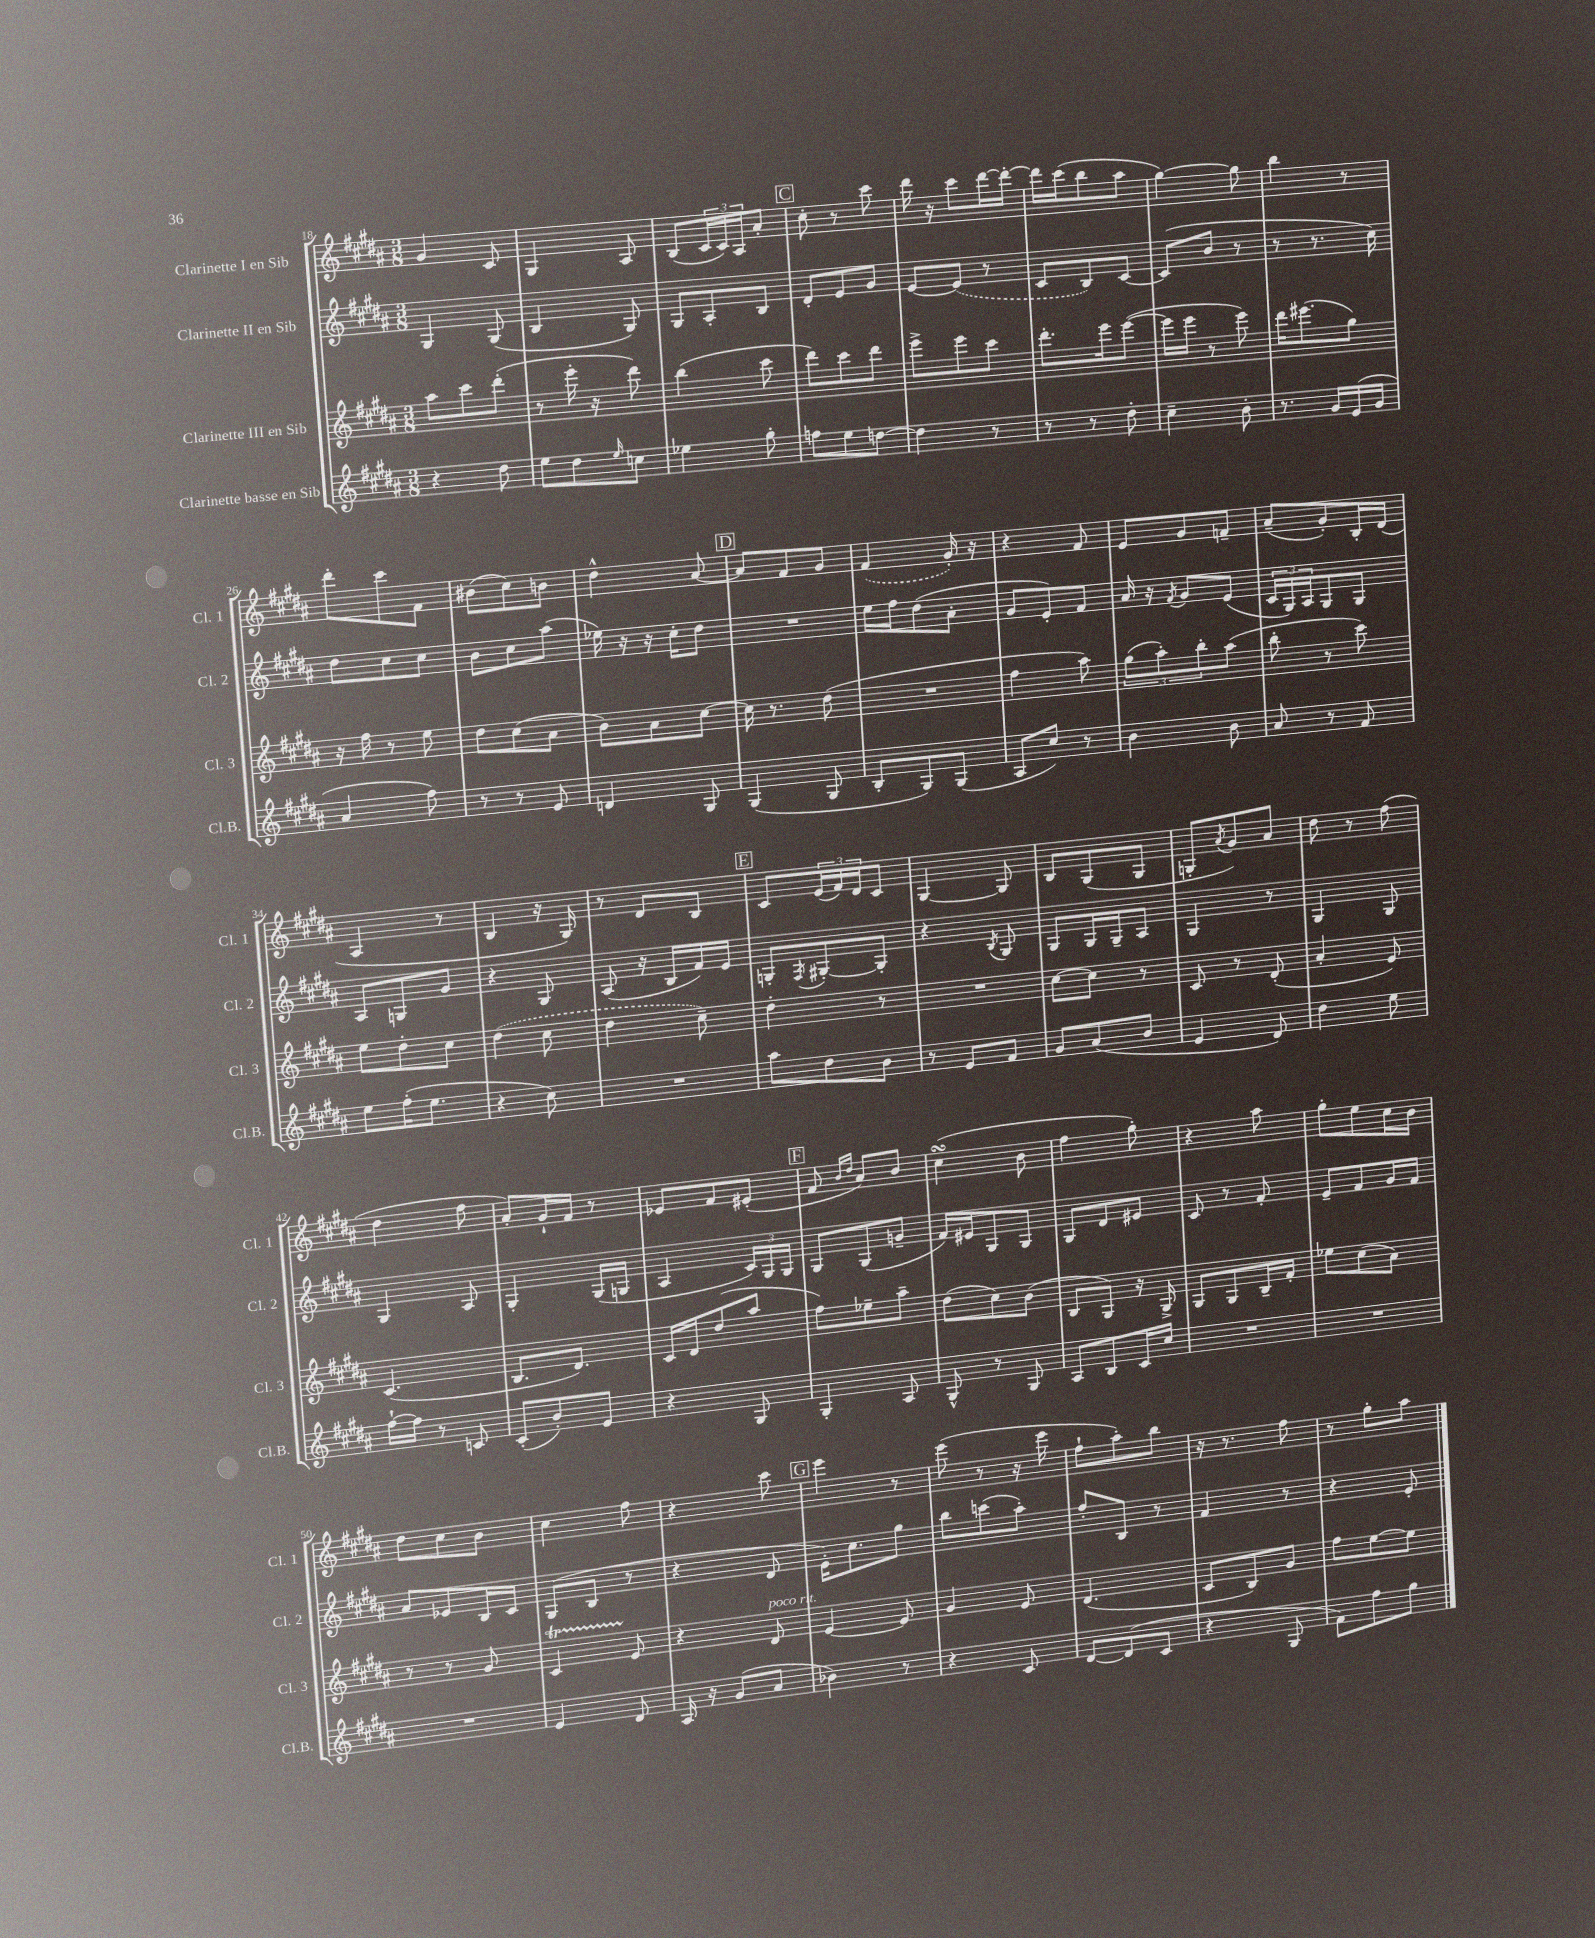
<<
\new StaffGroup <<
\new Staff = "s0" \with { instrumentName = "Clarinette I en Sib" shortInstrumentName = "Cl. 1" } {
    \clef treble \key b \major \numericTimeSignature \time 3/8
    gis'4 cis'8 |
    gis4 ais8 |
    b8( \tuplet 3/2 { cis'16 cis'16) ais16 } ais'8-. |
    \mark \markup { \box "C" } cis''8-. r8 cis'''8 |
    dis'''16 r16 cis'''8 dis'''16~ dis'''16~-. |
    dis'''16 cis'''16( b''8 ais''8 |
    gis''4~) gis''8 |
    b''4 r8 |
    dis'''8-. cis'''8 fis'8 |
    bis'8( cis''8) b'8 |
    dis''4-^ ais'8~ |
    \mark \markup { \box "D" } ais'8 fis'8 gis'8 |
    \once \slurDashed fis'4( gis'16-.) r16 |
    r4 fis'8 |
    e'8 gis'8 f'8-- |
    ais'8--( gis'8-.) b16-. dis'16( |
    ais4 r8 |
    b4 r16 gis16) |
    r8 dis'8 b8 |
    \mark \markup { \box "E" } cis'8 \tuplet 3/2 { e'16( fis'16) dis'16 } cis'8 |
    gis4~ gis8 |
    b8 gis8( gis8 |
    g8-. \acciaccatura { ais'8 } gis'8) ais'8 |
    dis''8 r8 fis''8( |
    dis''4 fis''8 |
    ais'8-.) gis'16-! fis'16 r8 |
    ees'8 fis'8 eis'8-.( |
    \mark \markup { \box "F" } fis'8 \grace { b'16 dis''16 } ais'8) b'8 |
    cis''4\turn( b'8 |
    fis''4 gis''8-.) |
    r4 ais''8 |
    gis''8-. e''8 cis''16 b'16 |
    dis''8 cis''8 b'8 |
    cis''4 fis''8 |
    r4 cis'''8 |
    \mark \markup { \box "G" } e'''4 r8 |
    e'''8( r8 r16 e'''16 |
    fis''8-! ais''8-.) b''8 |
    r16 r8. fis''8 |
    r8 gis''8-. ais''8 \bar "|." |
}
\new Staff = "s1" \with { instrumentName = "Clarinette II en Sib" shortInstrumentName = "Cl. 2" } {
    \clef treble \key b \major \numericTimeSignature \time 3/8
    gis4 gis8( |
    b4 gis8) |
    gis8 ais8-. b8 |
    \mark \markup { \box "C" } dis'8-. e'8 gis'8 |
    e'8~ \once \slurDashed e'8( r8 |
    cis'8 b8) cis'8~ |
    cis'8( b'8 r8 |
    r8 r8. cis''16) |
    dis''8 cis''8 cis''8 |
    b'8 cis''8 ais''8( |
    ees''16) r16 r16 cis''16-. dis''8 |
    \mark \markup { \box "D" } R4. |
    e''16 fis''16 dis''8( ais'8-. |
    gis'8 e'8-.) fis'8 |
    ais'16 r16 \acciaccatura { fis'8 } gis'8 e'8( |
    \tuplet 3/2 { cis'16 gis16) ais16 } gis8 gis8 |
    ais8 g8 gis'8 |
    r4 gis8 |
    ais8( r16 b16 fis'16) e'16 |
    \mark \markup { \box "E" } g8-. \acciaccatura { fis8 } gis8~-. gis8-. |
    r4 \acciaccatura { b8 } gis8 |
    gis8 gis16 gis16-- ais8 |
    gis4 r8 |
    gis4 gis8 |
    gis4 ais8 |
    gis4-. gis16( g16 |
    ais4 \tuplet 3/2 { cis'16) gis16 gis16 } |
    \mark \markup { \box "F" } gis8 gis8( g'8-- |
    fis'16) eis'16 gis8 gis8 |
    gis8 dis'8 eis'8 |
    cis'8 r8 fis'8-. |
    e'8-- fis'8 gis'16 fis'16 |
    ais'8 ees'8 b16 cis'16 |
    gis8( b8 r8 |
    r4 dis'8 |
    \mark \markup { \box "G" } e'16-.) cis''8. gis''8 |
    b''8 c'''8( ais''8-.) |
    fis''8-. b8 r8 |
    fis'4 r8 |
    r4 e'8-. \bar "|." |
}
\new Staff = "s2" \with { instrumentName = "Clarinette III en Sib" shortInstrumentName = "Cl. 3" } {
    \clef treble \key b \major \numericTimeSignature \time 3/8
    ais''8 cis'''8 dis'''8-.( |
    r8 e'''16-. r16 dis'''8) |
    b''4( cis'''8 |
    \mark \markup { \box "C" } dis'''8) cis'''8 dis'''8 |
    e'''8-> e'''8 cis'''8 |
    dis'''8.-. e'''16 e'''8~( |
    e'''16 e'''16 r8 e'''8) |
    dis'''16 eis'''8.( gis''8) |
    r16 fis''16 r8 e''8 |
    dis''8 cis''8( ais'8 |
    b'8) ais'8 cis''8~ |
    \mark \markup { \box "D" } cis''16 r8. dis''8( |
    R4. |
    fis''4 ais''8) |
    \tuplet 3/2 { gis''8( ais''8-.) b''8-. } ais''8( |
    b''8-. r8 cis'''8) |
    e''8 dis''8-. cis''8 |
    \once \slurDashed dis''4( cis''8 |
    dis''4 cis''8--) |
    \mark \markup { \box "E" } dis''4-. r8 |
    R4. |
    cis''8~ cis''8 r8 |
    cis'8 r8 dis'8-.( |
    ais'4-. e'8) |
    cis'4.( |
    b8. dis'8.) |
    cis'16 dis'16 dis''8( ais''8 |
    \mark \markup { \box "F" } fis''8) ees''8-- ais''8-- |
    dis''8( cis''8) b'8( |
    b8 gis8) r16 gis16-> |
    gis8 gis8 b16-- fis'16-. |
    ees''8 cis''8( ais'8) |
    r8 r8 gis'8 |
    cis'4\startTrillSpan e'8\stopTrillSpan |
    r4 dis'8^\markup { \italic "poco rit." } |
    \mark \markup { \box "G" } e'4~ e'8 |
    gis'4 e'8 |
    dis'4.( |
    cis'8 b8) gis'8 |
    fis''8 e''8~ e''8 \bar "|." |
}
\new Staff = "s3" \with { instrumentName = "Clarinette basse en Sib" shortInstrumentName = "Cl.B." } {
    \clef treble \key b \major \numericTimeSignature \time 3/8
    r4 dis''8 |
    e''8 dis''8 \grace { e''16 } c''8 |
    ees''4 gis''8-. |
    \mark \markup { \box "C" } f''8 e''8 d''8~ |
    d''4 r8 |
    r8 r8 dis''8-. |
    cis''4-- b'8-. |
    r8. gis'16 e'16( gis'16 |
    ais'4 fis''8) |
    r8 r8 e'8 |
    d'4 gis8 |
    \mark \markup { \box "D" } gis4( gis8 |
    b8-. gis8) gis8( |
    ais8 cis''8) r8 |
    b'4 b'8 |
    ais'8 r8 fis'8 |
    e''8 fis''16-.( e''8. |
    r4 cis''8) |
    R4. |
    \mark \markup { \box "E" } ais''8 dis''8 b'8 |
    r8 e'8 fis'8 |
    gis'8 ais'8( b'8 |
    e'4 dis'8) |
    dis''4 e''8 |
    fis''16~-! fis''16 r8 c'8 |
    cis'8-.( b'8-.) e'8 |
    r4 gis8 |
    \mark \markup { \box "F" } gis4-. ais8 |
    gis8-^ r8 gis8 |
    ais8 b8 cis'16 cis''16 |
    R4. |
    R4. |
    R4. |
    e'4 dis'8 |
    ais16 r16 gis'8( ais'8 |
    \mark \markup { \box "G" } bes'4) r8 |
    r4 cis'8 |
    dis'8~ dis'8( cis'8 |
    r4 gis8 |
    fis'8) fis''8 gis''8 \bar "|." |
}
>>
>>
\layout { \context { \Score currentBarNumber = #18 } }
